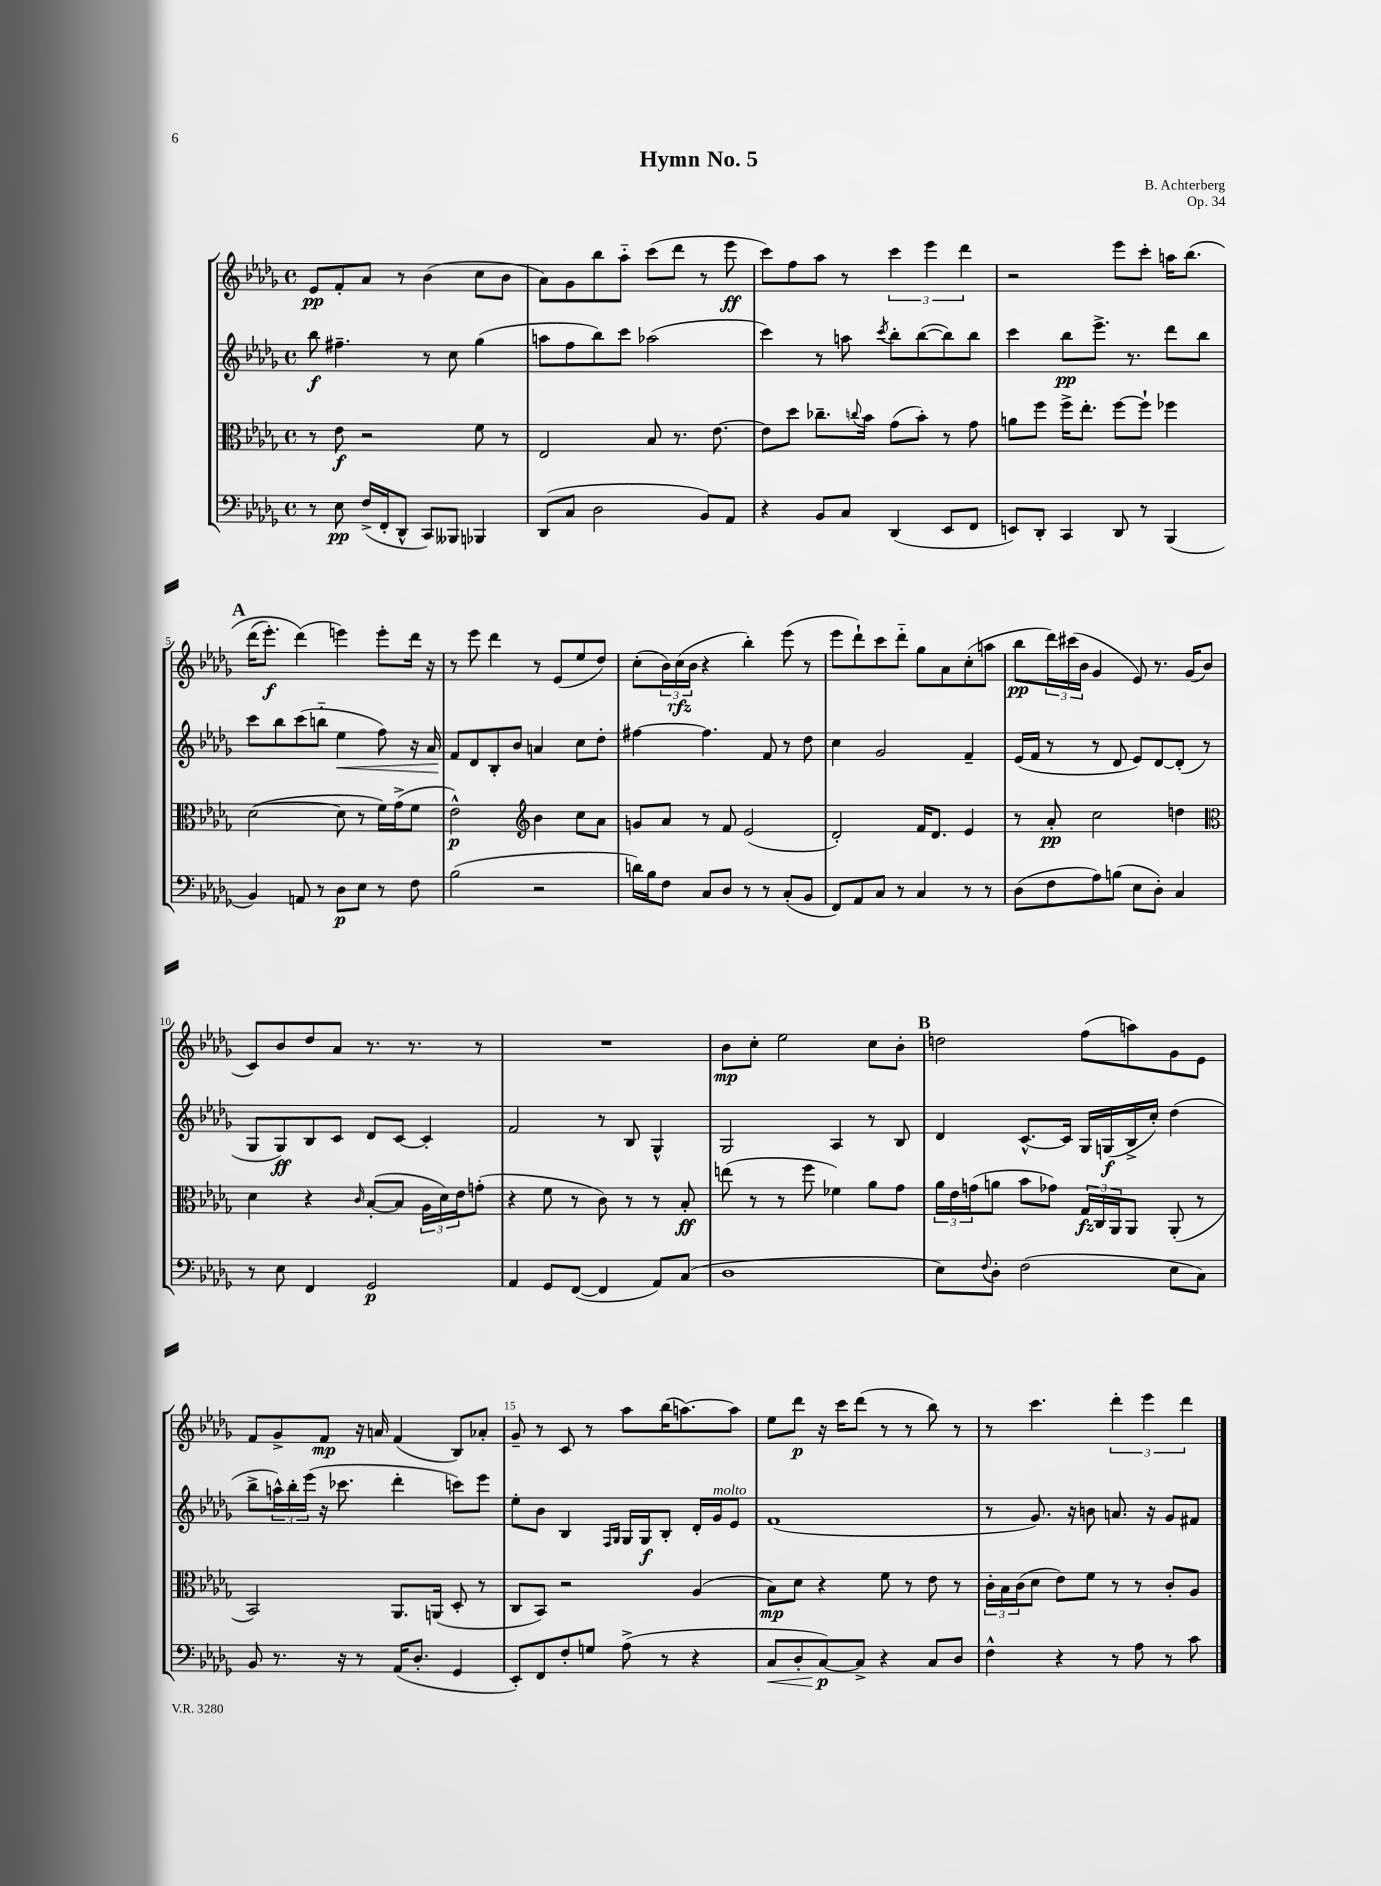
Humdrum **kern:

**kern	**dynam	**kern	**dynam	**kern	**dynam	**kern	**dynam
*part4	*part4	*part3	*part3	*part2	*part2	*part1	*part1
*staff4	*staff4	*staff3	*staff3	*staff2	*staff2	*staff1	*staff1
*clefF4	*	*clefC3	*	*clefG2	*	*clefG2	*
*k[b-e-a-d-g-]	*	*k[b-e-a-d-g-]	*	*k[b-e-a-d-g-]	*	*k[b-e-a-d-g-]	*
*M4/4	*	*M4/4	*	*M4/4	*	*M4/4	*
*met(c)	*	*met(c)	*	*met(c)	*	*met(c)	*
=1	=1	=1	=1	=1	=1	=1	=1
8r	.	8r	.	8bb-\	f	8e-/L	pp
8E-\	pp	8e-\	f	4.ff#X~\	.	8f'/	.
(16F^/LL	.	2r	.	.	.	8a-/J	.
16FF'/J	.	.	.	.	.	.	.
8DD-^^/J	.	.	.	.	.	8r	.
8CC/L)	.	.	.	8r	.	(4b-\	.
8BBB--X/J	.	.	.	8cc\	.	.	.
4BBB-X/	.	8f\	.	(4gg-\	.	8cc\L	.
.	.	8r	.	.	.	8b-\J	.
=2	=2	=2	=2	=2	=2	=2	=2
(8DD-/L	.	2E-/	.	8aan\L	.	8a-\L)	.
8C/J	.	.	.	8ff\	.	8g-\	.
2D-\	.	.	.	8bb-\)	.	8bb-\	.
.	.	.	.	8ccc\J	.	8aa-\J	.
.	.	8B-/	.	(2aa-X\	.	(8ccc\L	.
.	.	8.r	.	.	.	8ddd-\J	.
8BB-/L)	.	.	.	.	.	8r	.
.	.	[8.e-\	.	.	.	.	.
8AA-/J	.	.	.	.	.	8eee-\	ff
=3	=3	=3	=3	=3	=3	=3	=3
4r	.	8e-\L]	.	4ccc\)	.	8ccc\L)	.
.	.	8dd-\J	.	.	.	8ff\	.
8BB-/L	.	8.cc-X~\L	.	8r	.	8aa-\J	.
8C/J	.	.	.	8aan\	.	8r	.
.	.	8qqccn/	.	.	.	.	.
.	.	16b-\Jk	.	.	.	.	.
.	.	.	.	8qccc/	.	.	.
(4DD-/	.	(8g-\L	.	8bb-'\L	.	6ccc\	.
.	.	8b-'\J)	.	([8bb-\	.	.	.
.	.	.	.	.	.	6eee-\	.
8EE-/L	.	8r	.	8bb-\])	.	.	.
.	.	.	.	.	.	6ddd-\	.
8FF/J	.	8g-\	.	8bb-\J	.	.	.
=4	=4	=4	=4	=4	=4	=4	=4
8EEn/L)	.	8an\L	.	4ccc\	.	2r	.
8DD-'/J	.	8ff\J	.	.	.	.	.
4CC/	.	16ff^\KL	.	8bb-\L	pp	.	.
.	.	8.ee-'\J	.	.	.	.	.
.	.	.	.	8.eee-^\J	.	.	.
8DD-/	.	[8ff\L	.	.	.	8eee-\L	.
.	.	.	.	8.r	.	.	.
8r	.	8ff`\J]	.	.	.	8ccc'\J	.
(4BBB-/	.	4ff-X\	.	8ddd-\L	.	16aan\KL	.
.	.	.	.	.	.	(8.bb-\J	.
.	.	.	.	8bb-\J	.	.	.
!!LO:LB:g=z
!!LO:REH:place=s1:t=A
=5	=5	=5	=5	=5	=5	=5	=5
4BB-/)	.	([2d-\	.	8ccc\L	.	(16ddd-\KL	.
.	.	.	.	.	.	8.eee-'\J)	f
.	.	.	.	8bb-\	.	.	.
8AAn/	.	.	.	(8ccc\	.	(4ddd-\)	.
8r	.	.	.	8bbn\J	.	.	.
!	!	!	!	!	!LO:HP:b	!	!
8D-\L	p	8d-\]	.	4ee-\	<	4eeen\)	.
8E-\J	.	8r	.	.	.	.	.
8r	.	16f\LL)	.	8ff\)	.	8eee'\L	.
.	.	(16g-^\J	.	.	.	.	.
8F\	.	8f\J	.	16r	.	16ddd-\Jk	.
.	.	.	.	16a-/	.	16r	.
=6	=6	=6	=6	=6	=6	=6	=6
(2B-\	.	2e-^^\)	p	8f/L	.	8r	.
.	.	.	.	8d-/	[	8eee-\	.
.	.	.	.	8B-'/	.	4ddd-\	.
.	.	.	.	8b-/J	.	.	.
*	*	*clefG2	*	*	*	*	*
2r	.	4b-\	.	4an/	.	8r	.
.	.	.	.	.	.	(8e-/L	.
.	.	8cc\L	.	8cc\L	.	8ee-/	.
.	.	8a-\J	.	8dd-'\J	.	8dd-/J)	.
=7	=7	=7	=7	=7	=7	=7	=7
16dn\LL)	.	8gn/L	.	[4ff#X\	.	(8cc'\L	.
16B-\J	.	.	.	.	.	.	.
8F\J	.	8a-/J	.	.	.	24b-\L)	.
.	.	.	.	.	.	(24cc\	rfz
.	.	.	.	.	.	24b-\JJ	.
8C/L	.	8r	.	4.ff#\]	.	4r	.
8D-/J	.	8f/	.	.	.	.	.
8r	.	(2e-/	.	.	.	4bb-'\)	.
8r	.	.	.	8f/	.	.	.
(8C'/L	.	.	.	8r	.	(8eee-\	.
8BB-/J	.	.	.	8dd-\	.	8r	.
=8	=8	=8	=8	=8	=8	=8	=8
8FF/L)	.	2d-'/)	.	4cc\	.	8eee-\L	.
8AA-/	.	.	.	.	.	8ddd-`\)	.
8C/J	.	.	.	2g-/	.	8ccc\	.
8r	.	.	.	.	.	8ddd-\J	.
4C/	.	16f/KL	.	.	.	8gg-\L	.
.	.	8.d-/J	.	.	.	.	.
.	.	.	.	.	.	8a-\	.
8r	.	4e-/	.	4f~/	.	(8cc'\	.
8r	.	.	.	.	.	8aan\J	.
=9	=9	=9	=9	=9	=9	=9	=9
(8D-\L	.	8r	.	(16e-/LL	.	8bb-\L	pp
.	.	.	.	16f/JJ	.	.	.
8F\	.	8a-'/	pp	8r	.	24ddd-\L)	.
.	.	.	.	.	.	(24ccc#X\	.
.	.	.	.	.	.	24b-\JJ	.
8A-\)	.	2cc\	.	8r	.	4g-/	.
(8Bn\J	.	.	.	8d-/	.	.	.
8E-\L	.	.	.	8e-/L)	.	8e-/)	.
8D-'\J)	.	.	.	[8d-/	.	8.r	.
4C/	.	4ddn\	.	(8d-'/J]	.	.	.
.	.	.	.	.	.	(16g-/KL	.
.	.	.	.	8r	.	8b-/J	.
!!LO:LB:g=z
=10	=10	=10	=10	=10	=10	=10	=10
*	*	*clefC3	*	*	*	*	*
8r	.	4d-\	.	8G-/L	.	8c/L)	.
8E-\	.	.	.	8G-/)	ff	8b-/	.
4FF/	.	4r	.	8B-/	.	8dd-/	.
.	.	.	.	8c/J	.	8a-/J	.
.	.	16qqc/	.	.	.	.	.
2GG-/	p	([8B-'/L	.	8d-/L	.	8.r	.
.	.	8B-/J]	.	[8c/J	.	.	.
.	.	.	.	.	.	8.r	.
.	.	24A-\LL	.	4c'/]	.	.	.
.	.	24d-\)	.	.	.	.	.
.	.	24e-\J	.	.	.	.	.
.	.	(8gn'\J	.	.	.	8r	.
=11	=11	=11	=11	=11	=11	=11	=11
4AA-/	.	4r	.	2f/	.	1r	.
8GG-/L	.	8f\	.	.	.	.	.
([8FF/J	.	8r	.	.	.	.	.
4FF/]	.	8c\)	.	8r	.	.	.
.	.	8r	.	8B-/	.	.	.
8AA-/L)	.	8r	.	4G-^^/	.	.	.
(8C/J	.	8B-'/	ff	.	.	.	.
=12	=12	=12	=12	=12	=12	=12	=12
1D-	.	(8een\	.	2G-/	.	8b-\L	mp
.	.	8r	.	.	.	8cc'\J	.
.	.	8r	.	.	.	2ee-\	.
.	.	8ff\	.	.	.	.	.
.	.	4f-X\)	.	4A-/	.	.	.
.	.	8a-\L	.	8r	.	8cc\L	.
.	.	8g-\J	.	8B-/	.	8b-'\J	.
!!LO:REH:place=s1:t=B
=13	=13	=13	=13	=13	=13	=13	=13
8E-\L)	.	24a-\LL	.	4d-/	.	2ddn\	.
.	.	24e-\	.	.	.	.	.
.	.	(24gn\J	.	.	.	.	.
8qqF/	.	.	.	.	.	.	.
8D-'\J	.	8an\J	.	.	.	.	.
(2F\	.	8b-\L	.	[8.c^^/L	.	.	.
.	.	8g-X\J)	.	.	.	.	.
.	.	.	.	16c/Jk]	.	.	.
.	.	24G-/LL	fz	16G-/LL	.	(8ff\L	.
.	.	24C/	.	.	.	.	.
.	.	.	.	(16Gn/	f	.	.
.	.	24AA-/J	.	.	.	.	.
.	.	8AA-/J	.	16B-^/	.	8aan\)	.
.	.	.	.	16cc'/JJ)	.	.	.
8E-\L	.	(8AA-'/	.	(4dd-\	.	8g-\	.
8C\J)	.	8r	.	.	.	8e-\J	.
!!LO:LB:g=z
=14	=14	=14	=14	=14	=14	=14	=14
8BB-/	.	2BB-/)	.	8bb-^\L	.	8f/L	.
8.r	.	.	.	24aan^^\L)	.	8g-^/	.
.	.	.	.	24bb-'\	.	.	.
.	.	.	.	(24eee-\JJ	.	.	.
.	.	.	.	16r	.	8f/J	mp
16r	.	.	.	8.ccc-X\	.	.	.
8r	.	.	.	.	.	16r	.
.	.	.	.	.	.	16an/	.
(16AA-/KL	.	8.AA-/L	.	4ddd-'\	.	(4f/	.
8.D-'/J	.	.	.	.	.	.	.
.	.	(16AAn/Jk	.	.	.	.	.
4GG-/	.	8D-'/	.	8cccn\L)	.	8B-/L)	.
.	.	8r	.	8eee-\J	.	8a-X'/J	.
=15	=15	=15	=15	=15	=15	=15	=15
8EE-'/L)	.	8C/L	.	8ee-'\L	.	8g-~/	.
8FF/	.	8BB-/J)	.	8b-\J	.	8r	.
8F'/	.	2r	.	4B-/	.	8c/	.
8Gn/J	.	.	.	.	.	8r	.
.	.	.	.	16qqF/LL	.	.	.
.	.	.	.	16qqG-/JJ	.	.	.
(8A-^\	.	.	.	16G-/LL	.	8aa-\L	.
.	.	.	.	16G-/J	f	.	.
8r	.	.	.	8B-'/J	.	(16bb-\K	.
.	.	.	.	.	.	[8.aan\)	.
4r	.	(4A-/	.	16d-'/LL	.	.	.
!	!	!	!	!LO:TX:a:i:t=molto	!	!	!
.	.	.	.	16g-/J	.	.	.
.	.	.	.	8e-/J	.	8aa\J]	.
=16	=16	=16	=16	=16	=16	=16	=16
!	!LO:HP:b	!	!	!	!	!	!
8C/L	<	8B-\L)	mp	(1f	.	8ee-\L	.
8D-'/	.	8d-\J	.	.	.	8ddd-\J	p
[8C/)	p	4r	.	.	.	16r	.
.	.	.	.	.	.	16ccc\KL	.
8C^/J]	[	.	.	.	.	(8ddd-\J	.
4r	.	8f\	.	.	.	8r	.
.	.	8r	.	.	.	8r	.
8C/L	.	8e-\	.	.	.	8bb-\)	.
8D-/J	.	8r	.	.	.	8r	.
=17	=17	=17	=17	=17	=17	=17	=17
4F^^\	.	24c'\LL	.	8r	.	8r	.
.	.	24B-\	.	.	.	.	.
.	.	(24c\J	.	.	.	.	.
.	.	8d-\J	.	8.g-/)	.	4.ccc\	.
4r	.	8e-\L)	.	.	.	.	.
.	.	.	.	16r	.	.	.
.	.	8f\J	.	8bn\	.	.	.
8r	.	8r	.	8.an/	.	6ddd-'\	.
8A-\	.	8r	.	.	.	.	.
.	.	.	.	.	.	6eee-\	.
.	.	.	.	16r	.	.	.
8r	.	8c'/L	.	8g-/L	.	.	.
.	.	.	.	.	.	6ddd-\	.
8c\	.	8A-/J	.	8f#X/J	.	.	.
==	==	==	==	==	==	==	==
*-	*-	*-	*-	*-	*-	*-	*-
